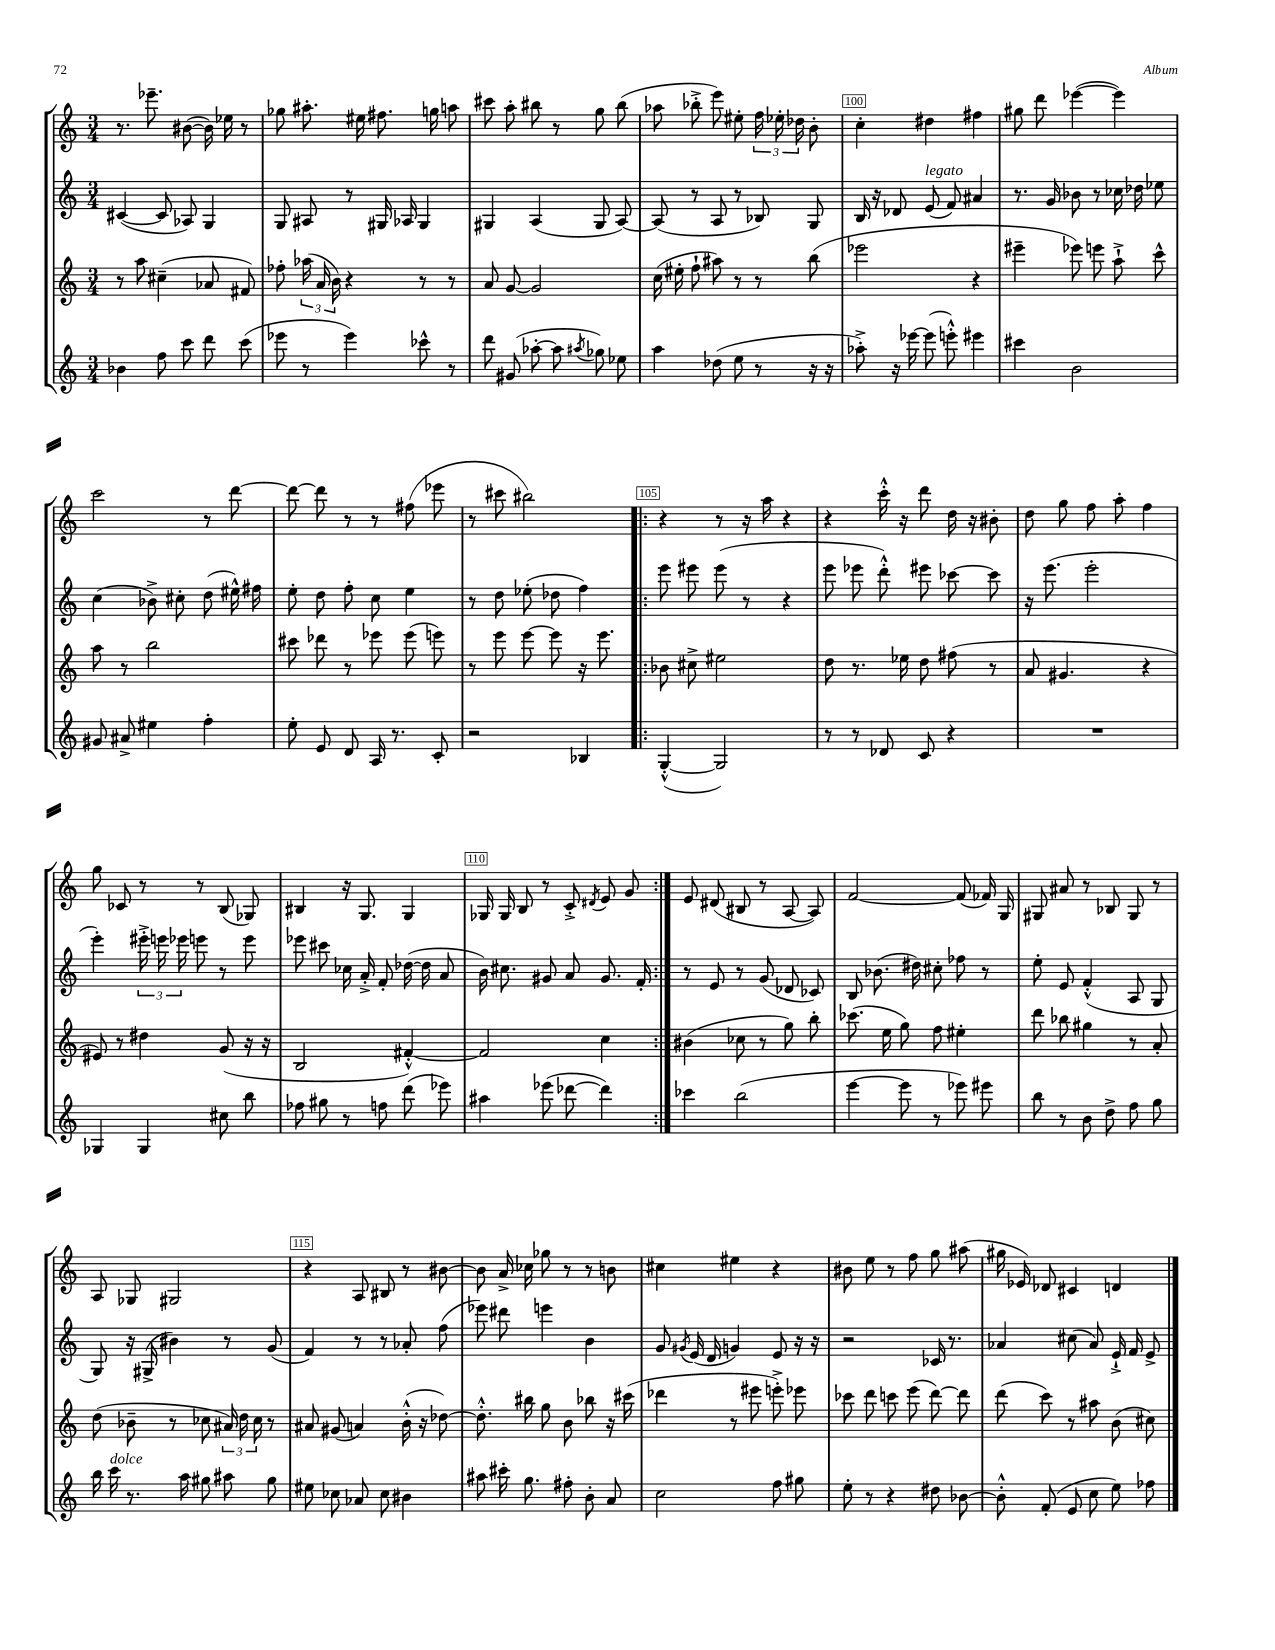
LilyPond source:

<<
\new StaffGroup <<
\new Staff = "s0" {
    \clef treble \key c \major \numericTimeSignature \time 3/4
    \autoBeamOff r8. ees'''8.-- bis'8~( bis'16) ees''16 r8 |
    ges''8 ais''8.-. eis''16 fis''8. g''16 a''8 |
    cis'''8 a''8-. bis''8 r8 g''8 bis''8( |
    aes''8 bes''8-.-> e'''8) eis''8-. \tuplet 3/2 { f''16 ees''16-. des''16 } b'8-. |
    c''4-. dis''4 fis''4 |
    gis''8 d'''8 ees'''4~( ees'''4) |
    c'''2 r8 d'''8~ |
    d'''8~ d'''8 r8 r8 fis''8( ees'''8 |
    r8 cis'''8 bis''2) |
    \repeat volta 2 { r4 r8 r16 a''16 r4 |
    r4 c'''16-.-^ r16 d'''8 d''16 r16 bis'8-. |
    d''8 g''8 f''8 a''8-. f''4 |
    g''8 ces'8 r8 r8 b8( ges8) |
    bis4 r16 g8. g4 |
    ges16 ges16 b8 r8 c'8-.-> \acciaccatura { dis'8 } e'8 g'8 | }
    e'8 dis'8( bis8 r8 a8~ a8) |
    f'2~ f'8( fes'16) g16 |
    gis8 ais'8 r8 bes8 gis8 r8 |
    a8 ges8 gis2 |
    r4 a8 bis8 r8 bis'8~ |
    bis'8 a'16-> ces''16 ges''8 r8 r8 b'8 |
    cis''4 eis''4 r4 |
    bis'8 e''8 r8 f''8 g''8 ais''8( |
    gis''16 ees'16) des'8 cis'4 d'4 \bar "|." |
}
\new Staff = "s1" {
    \clef treble \key c \major \numericTimeSignature \time 3/4
    \autoBeamOff cis'4~( cis'8 aes8) g4 |
    g8 ais8 r8 gis16 aes16 gis4 |
    gis4 a4( gis8 a8~) |
    a8( r8 a8 r8 bes8) g8 |
    b16 r16 des'8 e'8^\markup { \italic "legato" }( f'8) ais'4 |
    r8. g'16 bes'8 r8 ces''16 des''16 ees''8 |
    c''4( bes'8->) cis''8-. d''8( eis''16-^) fis''16 |
    e''8-. d''8 f''8-. c''8 e''4 |
    r8 d''8 ees''8-.( des''8 f''4) |
    \repeat volta 2 { e'''8 eis'''8 eis'''8( r8 r4 |
    e'''8 ees'''8 d'''8-.-^) eis'''8 ces'''8~ ces'''8 |
    r16 e'''8.( e'''2-. |
    e'''4-.) \tuplet 3/2 { eis'''16-.-> e'''16 ees'''16 } e'''8 r8 e'''8 |
    ees'''8 cis'''8 ces''16 a'16-.-> f'8-. des''16~( des''16 a'8 |
    b'16) cis''8. gis'8 a'8 gis'8. f'16-. | }
    r8 e'8 r8 g'8( des'8 ces'8) |
    b8 bes'8.( dis''16) cis''8-. fes''8 r8 |
    e''8-. e'8 f'4-.-^( a8 g8 |
    g8) r16 gis16->( bis'4) r8 g'8( |
    f'4) r8 r8 aes'8-. f''8( |
    ees'''8) dis'''8 e'''4 b'4 |
    g'8 \acciaccatura { gis'8 } e'16( d'16 g'4) e'8 r16 r16 |
    r2 ces'16 r8. |
    aes'4 cis''8( aes'8) e'16-!-> f'16 e'8-> \bar "|." |
}
\new Staff = "s2" {
    \clef treble \key c \major \numericTimeSignature \time 3/4
    \autoBeamOff r8 a''8 cis''4--( aes'8 fis'8) |
    fes''8-. \tuplet 3/2 { aes''16( a'16 b'16) } r4 r8 r8 |
    a'8 g'8~ g'2 |
    c''16( eis''16-. f''8-! ais''8) r8 r8 b''8( |
    ees'''2 r4 |
    eis'''4-- ees'''8) e'''8 a''8-!-> c'''8-^ |
    a''8 r8 b''2 |
    cis'''8 des'''8 r8 ees'''8 ees'''8( e'''8) |
    r8 e'''8 e'''8~ e'''8 r16 e'''8. |
    \repeat volta 2 { bes'8 cis''8-> eis''2 |
    d''8 r8. ees''16 d''8 fis''8( r8 |
    a'8 gis'4. r4 |
    eis'8) r8 dis''4 g'8( r16 r16 |
    b2 fis'4~-.-^) |
    fis'2 c''4 | }
    bis'4( ces''8 r8 g''8) b''8-. |
    ces'''8.( e''16 g''8) f''8 eis''4-. |
    d'''8 bes''8 gis''4 r8 a'8-. |
    d''8( bes'8-- r8 ces''8 \tuplet 3/2 { ais'16) d''16 ces''16 } r8 |
    ais'8 gis'8( a'4) b'16-.-^( r16 des''8~) |
    des''8.-.-^ bis''16 g''8 b'8 bes''8 r16 cis'''16( |
    des'''4 r8 eis'''8 e'''8-.->) ees'''8 |
    ces'''8 d'''8 c'''8 e'''8( d'''8~) d'''8 |
    d'''8( c'''8) r8 ais''8 b'8( cis''8) \bar "|." |
}
\new Staff = "s3" {
    \clef treble \key c \major \numericTimeSignature \time 3/4
    \autoBeamOff bes'4 f''8 c'''8 d'''8 c'''8( |
    ees'''8 r8 ees'''4) ces'''8-^ r8 |
    d'''8 gis'8( aes''8~-. aes''8 \acciaccatura { ais''8 } ges''8) ees''8 |
    a''4 des''8( e''8 r8 r16 r16 |
    aes''8-.->) r16 ees'''16~ ees'''8( e'''8-.-^) eis'''4 |
    cis'''4 b'2 |
    gis'8 ais'8-> eis''4 f''4-. |
    e''8-. e'8 d'8 a16 r8. c'8-. |
    r2 bes4 |
    \repeat volta 2 { g4~-.-^( g2) |
    r8 r8 des'8 c'8 r4 |
    R2. |
    ges4 ges4 cis''8 b''8 |
    fes''8 gis''8 r8 f''8 d'''8( ees'''8) |
    ais''4 ees'''8( des'''8~ des'''4) | }
    ces'''4 b''2( |
    e'''4~ e'''8 r8 ees'''8) eis'''8 |
    b''8 r8 b'8 d''8-> f''8 g''8 |
    b''16 c'''16^\markup { \italic "dolce" } r8. a''16 gis''8 ais''8 gis''8 |
    eis''8 ces''8 aes'8 ces''8 bis'4 |
    ais''8 cis'''16-. g''8. fis''8-. b'8-. a'8 |
    c''2 f''8 gis''8 |
    e''8-. r8 r4 dis''8 bes'8~ |
    bes'8-.-^ f'8-.( e'8 c''8 e''8) fes''8 \bar "|." |
}
>>
>>
\layout { \context { \Score currentBarNumber = #96 \override BarNumber.break-visibility = ##(#f #t #t) barNumberVisibility = #(every-nth-bar-number-visible 5) \override BarNumber.stencil = #(make-stencil-boxer 0.1 0.3 ly:text-interface::print) } }
